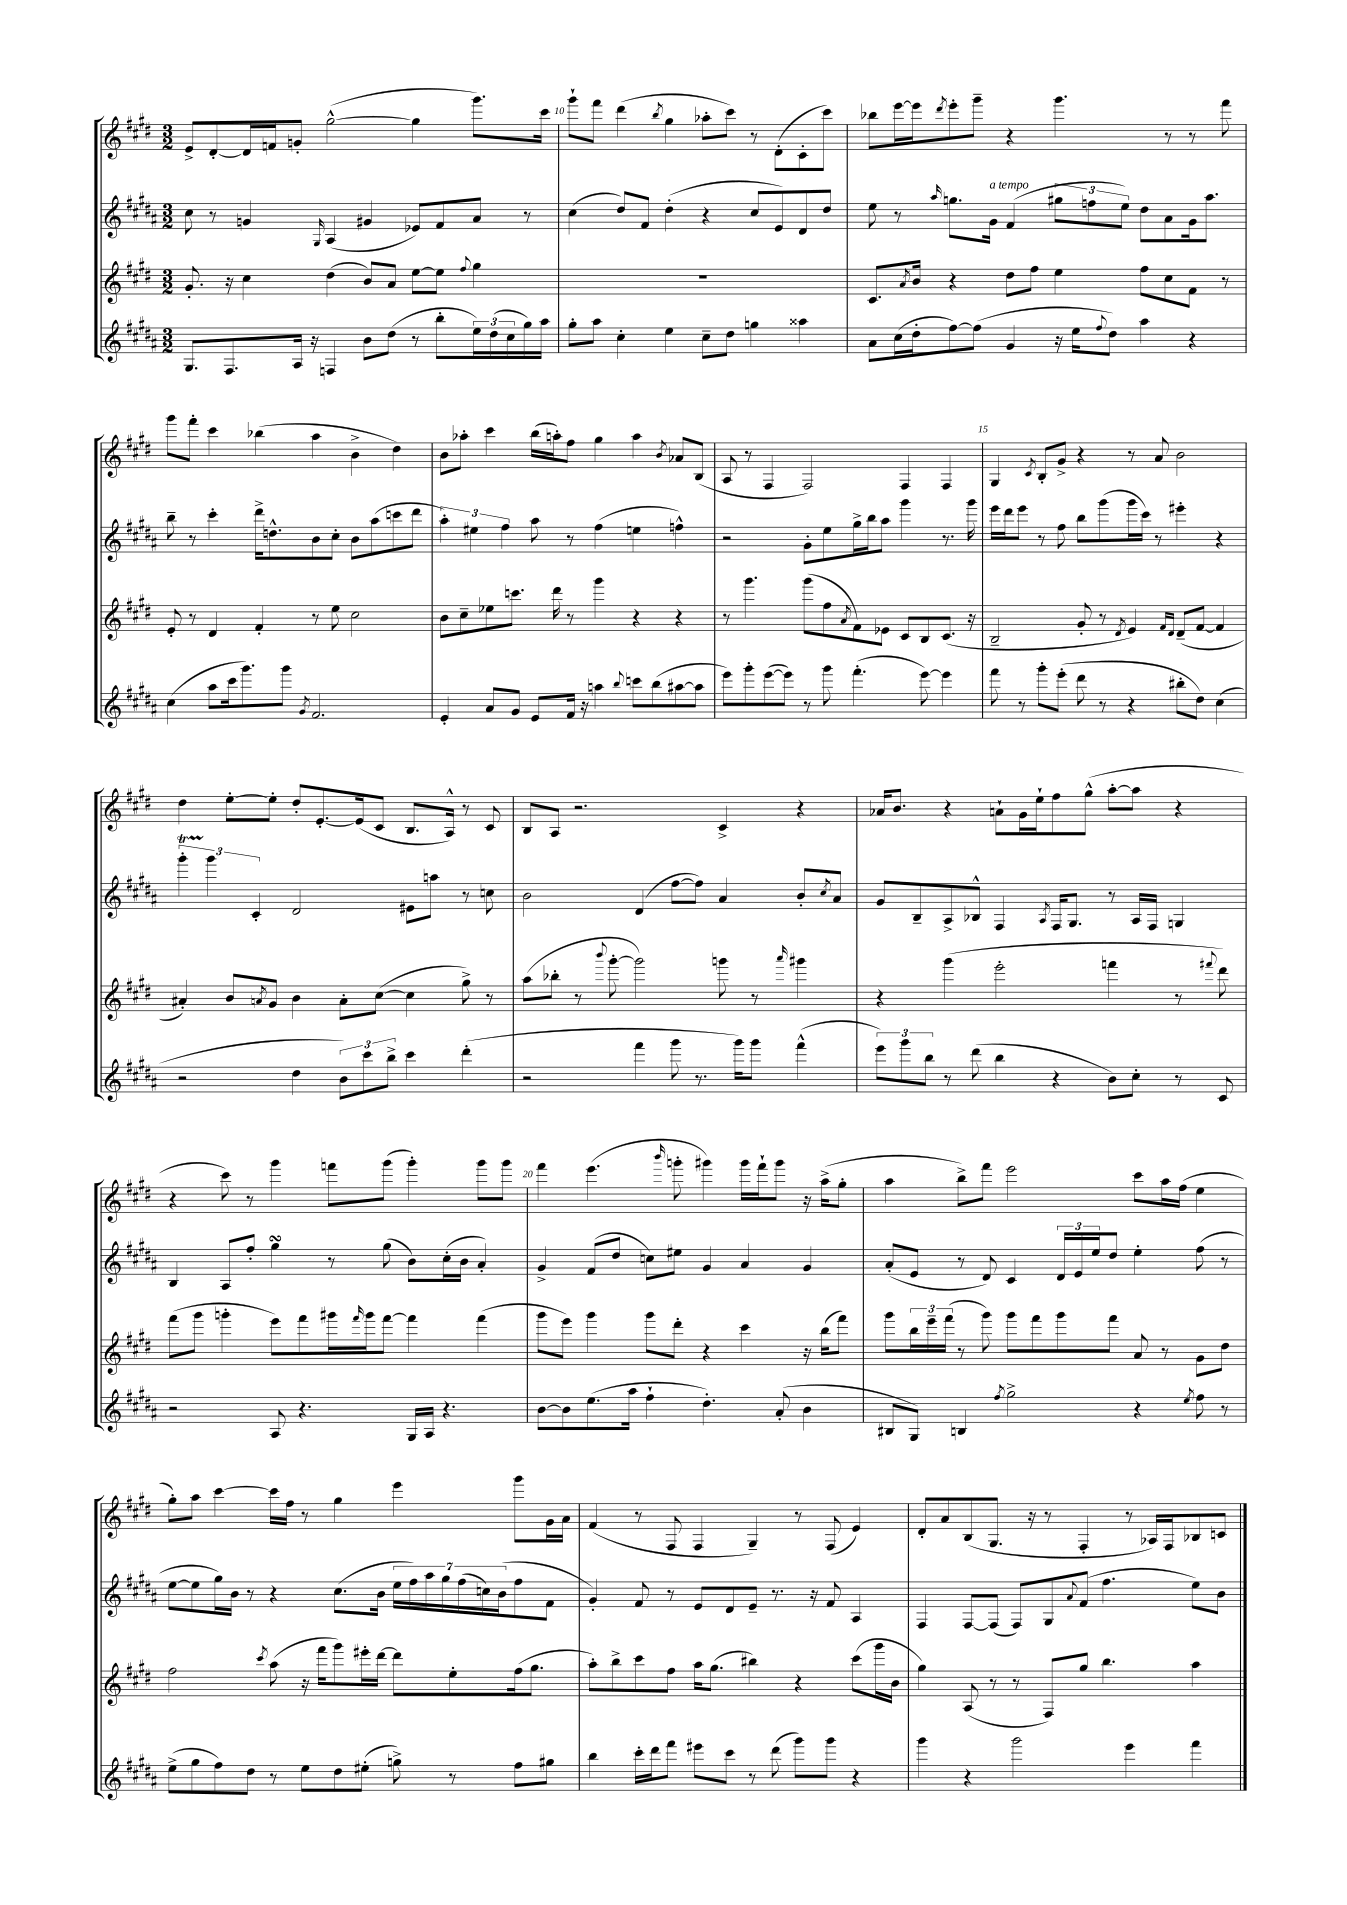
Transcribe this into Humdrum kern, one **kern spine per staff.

**kern	**kern	**kern	**kern
*part4	*part3	*part2	*part1
*staff4	*staff3	*staff2	*staff1
*clefG2	*clefG2	*clefG2	*clefG2
*k[f#c#g#d#a#]	*k[f#c#g#d#]	*k[f#c#g#d#a#]	*k[f#c#g#d#]
*M3/2	*M3/2	*M3/2	*M3/2
=9	=9	=9	=9
8.G#/L	8.g#'/	8cc#\	8e^/L
.	.	8r	[8d#'/
8.F#/	16r	.	.
.	4cc#\	4gn/	16d#/L]
.	.	.	16fn/J
16A#/Jk	.	.	8gn'/J
16r	.	.	.
.	.	16qqG#/	.
4Fn/	(4dd#\	(4A#/	([2gg#^^\
8b\L	8b/L)	4g#X/	.
(8dd#\J	8a/J	.	.
8r	[8ee\L	8e-X/L)	4gg#\]
8bb'\L	8ee\J]	8f#/	.
.	8qqff#/	.	.
24ee\L)	4gg#\	8a#/J	8.ggg#\L)
(24dd#\	.	.	.
24cc#\	.	.	.
16gg#\)	.	8r	.
16aa#\JJ	.	.	16ccc#\Jk
=10	=10	=10	=10
8gg#'\L	1.r	(4cc#\	8ggg#`\L
8aa#\J	.	.	8fff#\J
4cc#'\	.	8dd#/L)	(4ddd#\
.	.	8f#/J	.
.	.	.	8qbb/
4ee\	.	(4dd#'\	4gg#\
8cc#~\L	.	4r	8aa-X'\L
8dd#\J	.	.	8ccc#\J)
4ggn\	.	8cc#/L	8r
.	.	8e/)	(8d#'\L
4aa##X\	.	8d#/	8c#'\
.	.	8dd#/J	8ccc#\J)
=11	=11	=11	=11
8a#\L	8.c#/L	8ee\	8bb-X\L
(16cc#\L	.	8r	[16eee\L
.	8qa/	.	.
16dd#'\J	16b/Jk	.	16eee\J]
.	.	16qqaa#/	8qddd#/
[8ff#\)	4r	8.ggn\L	8eee'\
(8ff#\J]	.	.	8ggg#~\J
!	!	!LO:TX:a:i:t=a tempo	!
.	.	16g#\Jk	.
4g#/	8dd#\L	(4f#/	4r
.	8ff#\J	.	.
16r	4ee\	12gg#X\L	4.ggg#\
16ee\KL	.	.	.
.	.	12ffn\	.
8qqff#/	.	.	.
8dd#\J)	.	.	.
.	.	12ee\J)	.
4aa#\	8ff#\L	8dd#\L	.
.	8cc#\	8a#\	8r
4r	8f#\J	16g#\k	8r
.	.	8.aa#\J	.
.	8r	.	8fff#\
!!LO:LB:g=z
=12	=12	=12	=12
(4cc#\	8e'/	8bb~\	8ggg#\L
.	8r	8r	8fff#'\J
8aa#\L	4d#/	4ccc#'\	4ccc#\
16ccc#\k	.	.	.
8.ggg#\)	.	.	.
.	4f#'/	16ddd#^\KL	(4bb-X\
.	.	8.ddn^^\	.
8ggg#\J	.	.	.
8qg#/	.	.	.
2.f#/	8r	8b\	4aa\
.	8ee\	8cc#'\J	.
.	2cc#\	8b\L	4b^\
.	.	(8aa#\	.
.	.	8cccn\	4dd#\)
.	.	8ddd#\J	.
=13	=13	=13	=13
4e'/	8b\L	6aa#'\)	8b\L
.	8cc#~\	.	8aa-X'\J
.	.	6ee#X\	.
8a#/L	8ee-X\	.	4ccc#\
.	.	6ff#\	.
8g#/J	8.cccn\J	.	.
8e/L	.	8aa#\	(16bb\LL
.	16ddd#\	.	16aan'\J)
16f#/Jk	8r	8r	8ff#\J
16r	.	.	.
4aan\	4ggg#\	(4ff#\	4gg#\
8qqbb/	.	.	.
8cccn\L	4r	4een\	4aa\
(8bb\	.	.	.
.	.	.	8qb/
[8aa#X\	4r	4ffn^^\)	8a-X/L
8aa#\J]	.	.	(8B/J
=14	=14	=14	=14
8eee\L)	8r	2r	8A/
8ggg#'\	4.ggg#\	.	8r
([8eee\	.	.	4F#/
8eee\J])	.	.	.
8r	(8ggg#\L	8g#'\L	2F#/)
8ggg#\	8ff#\	8ee\	.
.	8qa/	.	.
(4.fff#'\	8f#\)	16gg#^\L	.
.	.	16bb\J	.
.	8e-X\J	8aa#\J	.
.	8c#/L	4ggg#\	4F#/
[8eee\)	8B/	.	.
4eee\]	(8.c#/J	8.r	4F#/
.	16r	16ggg#\	.
=15	=15	=15	=15
8fff#\	2B~/	16eee\LL	4G#/
.	.	16ddd#\J	.
8r	.	8eee\J	.
.	.	.	8qc#/
8ggg#'\L	.	8r	8B'/L
(8eee'\J	.	8ff#\	8g#^/J
8ddd#\	8g#'/	8bb\L	4r
8r	8r	(8ggg#\	.
.	8qd#/	.	.
4r	4e/)	16ggg#\L	8r
.	.	16ccc#\JJ)	.
.	.	8r	8a/
.	16qqf#/LL	.	.
.	16qqd#/JJ	.	.
8bb#X'\L	(8d#~/L	4eee#X'\	2b\
8dd#\J)	[8f#/J	.	.
(4cc#\	4f#/]	4r	.
!!LO:LB:g=z
=16	=16	=16	=16
2r	4a#X'/)	6ggg#T'\	4dd#\
.	.	6ggg#\	.
.	8b/L	.	[8ee'\L
.	.	6c#'/	.
.	8qan/	.	.
.	8g#/J	.	8ee'\J]
4dd#\	4b\	2d#/	8dd#'/L
.	.	.	[8.e'/
12b\L)	8a'\L	.	.
.	.	.	(16e/k]
12ccc#\	.	.	.
.	([8cc#\J	.	8c#/J
12bb^\J	.	.	.
4ccc#\	4cc#\]	8e#X\L	8.B/L
.	.	8aan\J	.
.	.	.	16A^^/Jk)
(4ddd#'\	8gg#^\)	8r	8r
.	8r	8ccn\	8c#/
=17	=17	=17	=17
2r	(8aa\L	2b\	8B/L
.	8bb-X'\J	.	8A/J
.	8r	.	2.r
.	8qqbbb/	.	.
.	[8ggg#'\	.	.
4fff#\	2ggg#\])	(4d#/	.
8ggg#\	.	[8ff#\L	.
8.r	.	8ff#\J])	.
.	8gggn\	4a#/	4c#^/
16ggg#\KL)	.	.	.
8ggg#\J	8r	.	.
.	16qqaaa/	.	.
(4fff#^^\	4ggg#X\	8b'/L	4r
.	.	8qcc#/	.
.	.	8a#/J	.
=18	=18	=18	=18
12eee\L)	4r	8g#/L	16a-X/KL
.	.	.	8.b/J
12ggg#\	.	.	.
.	.	8B~/	.
12bb\J	.	.	.
8r	(4ggg#\	8A#^/	4r
(8ddd#\	.	8B-X^^/J	.
4bb\	2eee'\	4F#/	8an`\L
.	.	.	16g#\L
.	.	.	16ee`\J
.	.	8qA#/	.
4r	.	16F#/KL	8ff#\
.	.	8.G#/J	.
.	.	.	(8gg#^^\J
8b\L)	4fffn\	8r	[8aa'\L
8cc#'\J	.	16A#/LL	8aa\J]
.	.	16F#/JJ	.
8r	8r	4Gn/	4r
.	8qqfff#X/	.	.
8c#/	8ddd#\)	.	.
!!LO:LB:g=z
=19	=19	=19	=19
2r	(8fff#\L	4B/	4r
.	8ggg#\J	.	.
.	4gggn'\	8A#/L	8ccc#\)
.	.	8ff#'/J	8r
8A#/	8eee\L)	4gg#sSSS\	4ggg#\
4.r	8fff#\	.	.
.	16ggg#X\L	8r	8fffn\L
.	16qqfff#/	.	.
.	16ggg#\J	.	.
.	[8fff#\J	(8gg#\	(8ggg#\J
16G#/LL	4fff#\]	8b\L)	4ggg#'\)
16A#/JJ	.	.	.
4.r	.	(16cc#'\L	.
.	.	16b\JJ	.
.	(4fff#\	4a#'/)	8ggg#\L
.	.	.	8ggg#\J
=20	=20	=20	=20
[8b\L	8ggg#\L	4g#^/	4fff#\
8b\]	8eee\J)	.	.
(8.ee\	4ggg#\	(8f#/L	(4.eee\
.	.	8dd#/J	.
16aa#\Jk	.	.	.
4ff#`\	8ggg#\L	8ccn\L)	.
.	.	.	16qqbbb/
.	8ddd#'\J	8ee#X\J	8gggn'\
4.dd#'\)	4r	4g#/	4ggg#X\)
.	4ccc#\	4a#/	16ggg#\LL
.	.	.	16fff#`\J
(8a#'/	.	.	8ggg#\J
4b\	16r	4g#/	16r
.	(16bb\KL	.	(16aa^\KL
.	8fff#\J)	.	8gg#'\J
=21	=21	=21	=21
8B#X/L	8ggg#\L	(8a#'/L	4aa\
8G#/J)	24bb\L	8e/J	.
.	24eee~\	.	.
.	(24fff#\JJ	.	.
4Bn/	8r	8r	8bb^\L)
.	8ggg#\)	8d#/)	8fff#\J
8qff#/	.	.	.
2gg#^\	8ggg#\L	4c#/	2eee\
.	8fff#\	.	.
.	8ggg#\	24d#/LL	.
.	.	24e/	.
.	.	24ee/J	.
.	8fff#\J	8dd#/J	.
4r	8a/	4ee'\	8ccc#\L
.	8r	.	16aa\L
.	.	.	(16ff#\JJ
8qee/	.	.	.
8ff#\	8g#\L	(8ff#\	4ee\
8r	8dd#\J	8r	.
!!LO:LB:g=z
=22	=22	=22	=22
(8ee^\L	2ff#\	[8ee\L	8gg#'\L)
8gg#\	.	8ee\]	8aa\J
8ff#\)	.	16gg#\L)	[4ccc#\
.	.	16b\JJ	.
8dd#\J	.	8r	.
.	8qccc#/	.	.
8r	(8aa\	4r	16ccc#\LL]
.	.	.	16ff#\JJ
8ee\L	16r	.	8r
.	16fff#\KL	.	.
8dd#\	8ggg#\)	(8.cc#\L	4gg#\
(8ee#X'\J	16eee#X'\L	.	.
.	[16ddd#\JJ	16b\Jk	.
8ggn^\)	8ddd#\L]	28ee\LL	4eee\
.	.	28ff#\)	.
.	.	28aa#\	.
.	.	28gg#\	.
8r	8ee'\	.	.
.	.	(28ff#\	.
.	.	28ccn\)	.
.	.	(28b\J	.
8ff#\L	(16ff#\k	8ff#\	8ggg#\L
.	8.gg#\J	.	.
8gg#X\J	.	8f#\J	16g#\L
.	.	.	16a\JJ
=23	=23	=23	=23
4bb\	8aa'\L)	4g#'/)	(4f#/
.	8bb^\	.	.
16ccc#'\LL	8ccc#\	8f#/	8r
16ddd#\J	.	.	.
8fff#\J	8ff#\J	8r	8F#/
8eee#X\L	16aa\KL	8e/L	4F#/
.	(8.gg#\J	.	.
8ccc#\J	.	8d#/	.
8r	4bb#X\)	8e~/J	4G#~/)
(8ddd#\	.	8.r	.
8ggg#\L)	4r	.	8r
.	.	16r	.
8ggg#\J	.	8f#/	(8F#/
4r	(8ccc#\L	4A#/	4e/)
.	16ggg#\L	.	.
.	16b\JJ	.	.
=24	=24	=24	=24
4ggg#\	4gg#\)	4F#/	8d#'/L
.	.	.	8a/
4r	(8A/	[8F#/L	(8B/
.	8r	(8F#/J]	8.G#/J
2ggg#\	8r	8F#/L)	.
.	.	.	16r
.	8F#/L)	8G#/	8r
.	.	8qqa#/	.
.	8gg#/J	(8f#/J	4F#'/
.	4.bb\	4.ff#\	.
4eee\	.	.	8r
.	.	.	16A-X/LL)
.	.	.	16F#/J
4fff#\	4aa\	8ee\L)	8B-X/
.	.	8b\J	8cn/J
==	==	==	==
*-	*-	*-	*-
